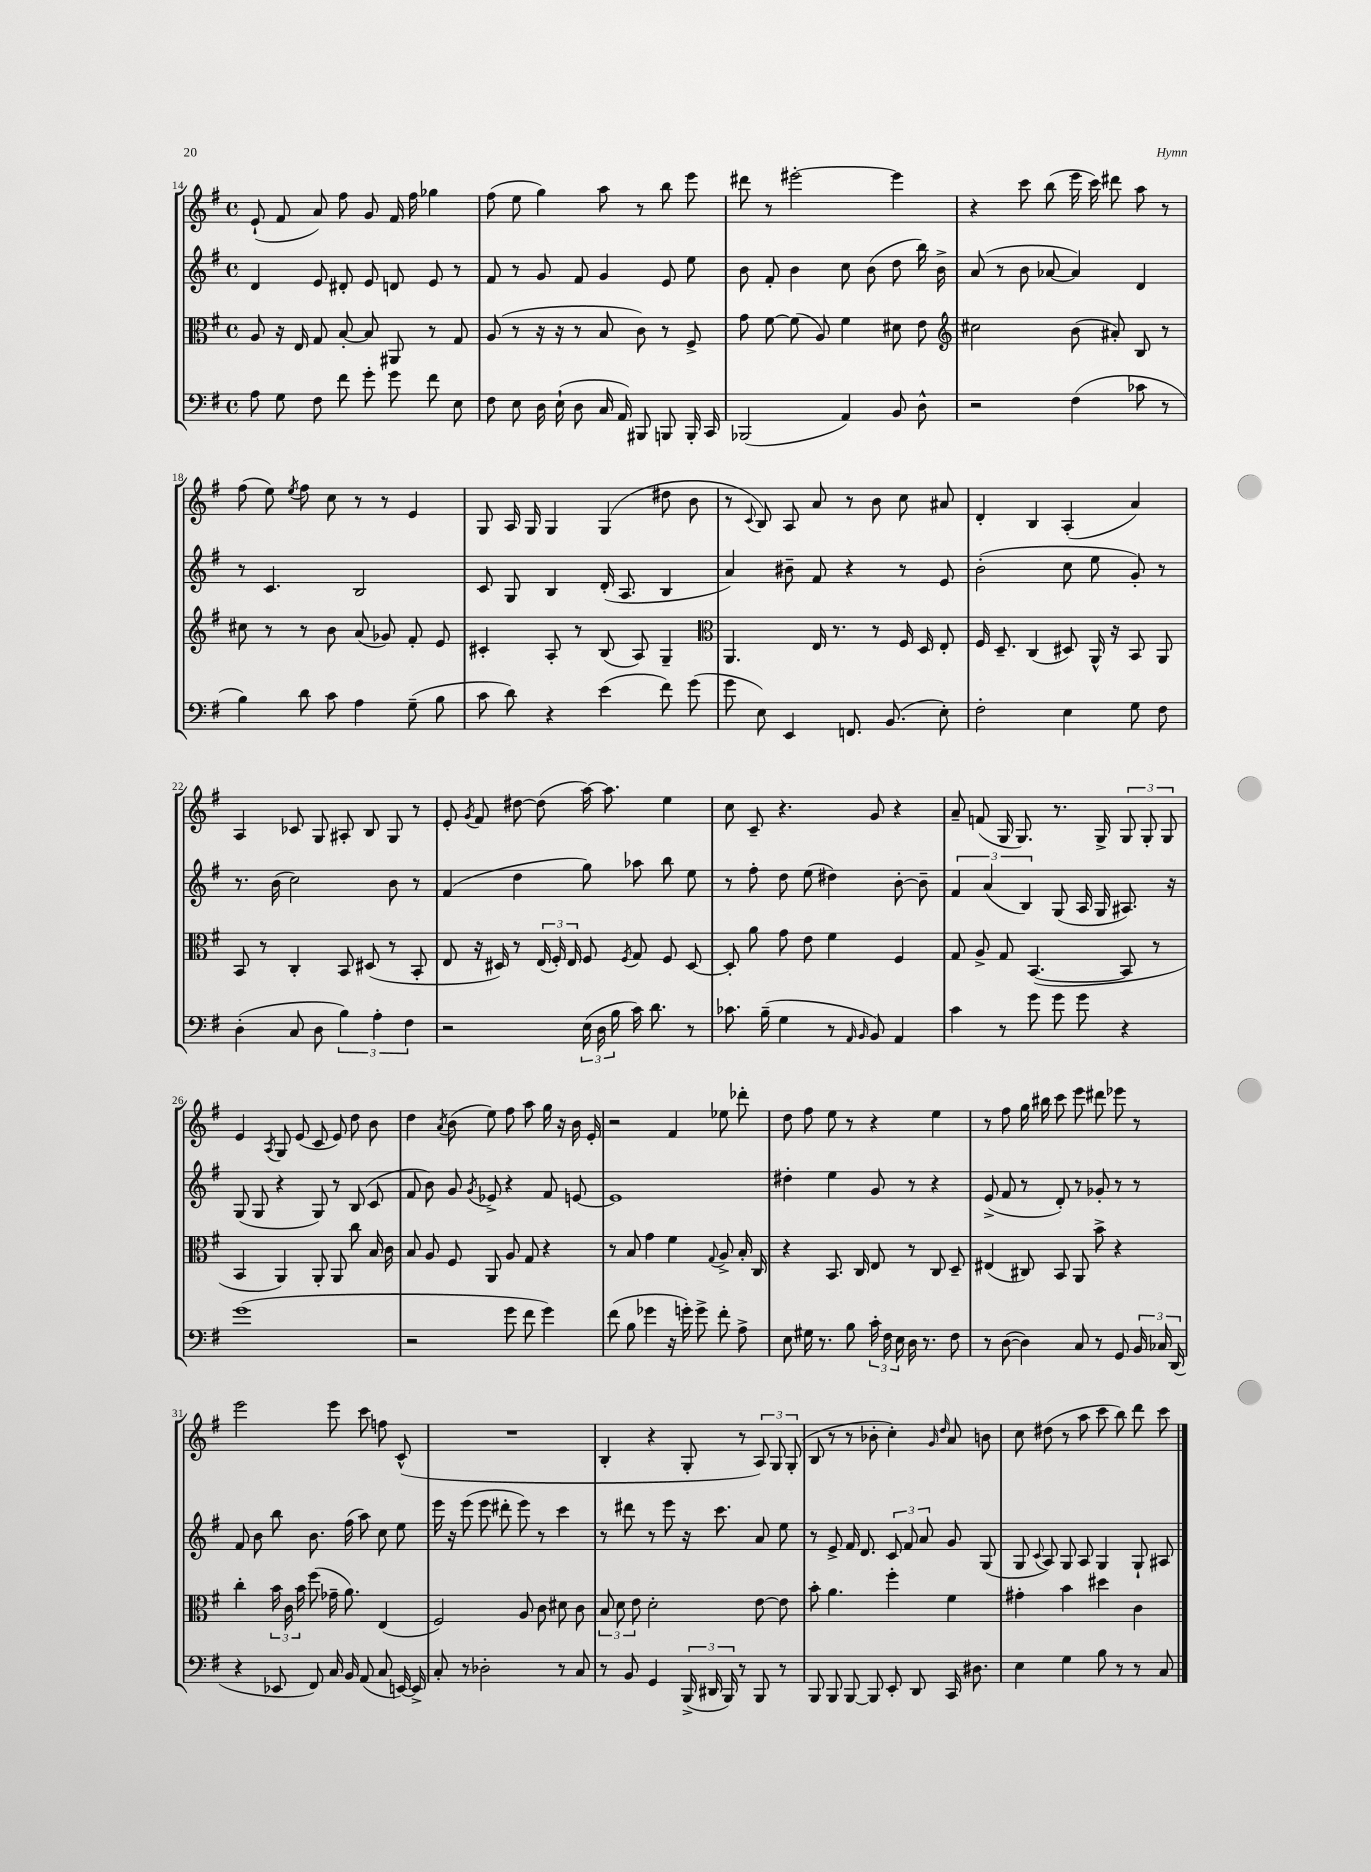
<<
\new StaffGroup <<
\new Staff = "s0" {
    \clef treble \key g \major \defaultTimeSignature \time 4/4
    \autoBeamOff e'8-!( fis'8 a'8) fis''8 g'8 fis'16 fis''16 ges''4 |
    fis''8( e''8 g''4) a''8 r8 b''8 e'''8 |
    dis'''8 r8 eis'''2~-. eis'''4 |
    r4 c'''8 b''8( e'''16 c'''16) dis'''8 a''8 r8 |
    fis''8( e''8) \acciaccatura { e''8 } fis''8 c''8 r8 r8 e'4 |
    g8 a16 g16 g4 g4( dis''8 b'8 |
    r8 \appoggiatura { c'8 } b8) a8 a'8 r8 b'8 c''8 ais'8 |
    d'4-. b4 a4-.( a'4) |
    a4 ces'8 g8 ais8-. b8 g8 r8 |
    e'8-. \acciaccatura { g'8 } fis'8 dis''8~ dis''8( a''16~) a''8. e''4 |
    c''8 c'8-- r4. g'8 r4 |
    a'8-- f'8( g16 g8.) r8. g16-> \tuplet 3/2 { g8 g8-. g8 } |
    e'4 \acciaccatura { a8 } g8 e'8( c'8 e'8) d''8 b'8 |
    d''4 \acciaccatura { a'8 } b'8( e''8) fis''8 a''8 g''16 r16 b'16 e'16-. |
    r2 fis'4 ees''8 des'''8-. |
    d''8 fis''8 e''8 r8 r4 e''4 |
    r8 fis''8 g''16 bis''16 c'''8 e'''8 dis'''8 ees'''8 r8 |
    e'''2 e'''8 c'''8 f''8 c'8-^( |
    R1 |
    b4-. r4 g8-. r8 \tuplet 3/2 { a8) g8 g8-.( } |
    b8 r8 r8 bes'8-. c''4-.) \grace { g'16 d''16 } a'8 b'8 |
    c''8 dis''8( r8 a''8 c'''8 b''8) d'''8 c'''8 \bar "|." |
}
\new Staff = "s1" {
    \clef treble \key g \major \defaultTimeSignature \time 4/4
    \autoBeamOff d'4 e'8 dis'8-. e'8 d'8 e'8 r8 |
    fis'8 r8 g'8 fis'8 g'4 e'8 e''8 |
    b'8 fis'8-. b'4 c''8 b'8( d''8 b''16) b'16-> |
    a'8( r8 b'8 aes'8~ aes'4) d'4 |
    r8 c'4. b2 |
    c'8 g8 b4 d'16-.( a8. b4 |
    a'4) bis'8-- fis'8 r4 r8 e'8 |
    b'2-.( c''8 e''8 g'8-.) r8 |
    r8. b'16( c''2) b'8 r8 |
    fis'4( d''4 g''8) aes''8 b''8 e''8 |
    r8 fis''8-. d''8 e''8( dis''4) b'8~-. b'8-- |
    \tuplet 3/2 { fis'4 a'4( b4) } g8( a16 g16 ais8.) r16 |
    g8( g8 r4 g8) r8 b8( c'8 |
    fis'8 b'8) g'8 \acciaccatura { g'8 } ees'8-> r4 fis'8 e'8~ |
    e'1 |
    dis''4-. e''4 g'8 r8 r4 |
    e'8->( fis'8 r8 d'8-.) r8 ges'8-. r8 r8 |
    fis'8 b'8 b''8 b'8. fis''16( a''8) c''8 e''8 |
    e'''16 r16 e'''8( e'''8 dis'''8-. e'''8) r8 c'''4 |
    r8 dis'''8 r8 e'''8 r16 c'''8. a'8 e''8 |
    r8 e'8-> fis'16 d'8. \tuplet 3/2 { c'8 fis'8 a'8 } g'8 g8( |
    g8 \appoggiatura { c'8 } a8) g8 a8 g4 g8-! ais8 \bar "|." |
}
\new Staff = "s2" {
    \clef alto \key g \major \defaultTimeSignature \time 4/4
    \autoBeamOff a8 r16 e16 g8 b8~-. b8 ais,8 r8 g8 |
    a8( r8 r16 r16 r8 b8 c'8) r8 fis8-> |
    g'8 fis'8~ fis'8( a8) fis'4 dis'8 e'8 |
    \clef treble cis''2 b'8( ais'8-.) b8 r8 |
    cis''8 r8 r8 b'8 a'8( ges'8) fis'8-. e'8 |
    cis'4-. a8-. r8 b8( a8) g4-- |
    \clef alto a,4. e16 r8. r8 fis16 d16 e8-. |
    fis16 d8.-- c4( dis8) a,16-^ r16 b,8 a,8 |
    b,8 r8 c4-. b,8 dis8( r8 b,8-. |
    e8 r16 dis16) r8 \tuplet 3/2 { e16( fis16-.) e16 } fis8 \acciaccatura { fis8 } g8 fis8 dis8~ |
    dis8-. a'8 g'8 e'8 fis'4 fis4 |
    g8 a8-> g8 b,4.~( b,8 r8 |
    b,4 a,4) a,8-. a,8 c''8 b16 c'16 |
    b8 a8 fis8 a,8 a8 g8 r4 |
    r8 b8 g'4 fis'4 \appoggiatura { g8 } a8-> b16-. c16 |
    r4 b,8. c16 e8 r8 c8 d8-- |
    eis4( cis8) b,8 a,8 b'8-> r4 |
    c''4-. \tuplet 3/2 { b'16 c'16 b'16 } fis''8( ges'16-- a'8.) e4( |
    fis2) a8 c'8 dis'8 c'8 |
    \tuplet 3/2 { b8 d'8 e'8 } d'2-. e'8~ e'8 |
    b'8-. a'4. fis''4-. fis'4 |
    gis'4-. b'4 dis''4 c'4 \bar "|." |
}
\new Staff = "s3" {
    \clef bass \key g \major \defaultTimeSignature \time 4/4
    \autoBeamOff a8 g8 fis8 fis'8 g'8-. g'8 fis'8 e8 |
    fis8 e8 d16 e16-!( d8 c16 a,16) bis,,8 b,,8 b,,16-. c,16 |
    bes,,2( a,4) b,8 d8-^ |
    r2 fis4( ces'8 r8 |
    b4) d'8 c'8 a4 g8--( b8 |
    c'8 d'8) r4 e'4( fis'8) g'8( |
    g'8 e8) e,4 f,8. b,8.( e8-.) |
    fis2-. e4 g8 fis8 |
    d4-.( c8 d8 \tuplet 3/2 { b4) a4-. fis4 } |
    r2 \tuplet 3/2 { e16( d16 b16 } c'16) d'8. r8 |
    ces'8. b16--( g4 r8 \grace { a,16 b,16 } b,8) a,4 |
    c'4 r8 g'8 g'8 g'8 r4 |
    g'1( |
    r2 g'8 fis'8 g'4) |
    fis'8( b8 ges'4 r16 g'16-.) g'8-> fis'8-. a8-> |
    e8 gis16 r8. b8 \tuplet 3/2 { c'16-. fis16 e16 } d16 r8. fis8 |
    r8 d8~( d4) c8 r8 g,8 \tuplet 3/2 { b,16 ces16 d,16( } |
    r4 ees,8 fis,8) c16 b,16 a,8( c8 e,16~) e,16-> |
    c8-. r8 des2-. r8 c8 |
    r8 b,8 g,4 \tuplet 3/2 { b,,16->( dis,16 b,,16) } r8 b,,8 r8 |
    b,,8 b,,8 b,,8~ b,,8 e,8-. d,8 c,16 dis8. |
    e4 g4 b8 r8 r8 c8 \bar "|." |
}
>>
>>
\layout { \context { \Score currentBarNumber = #14 } }
